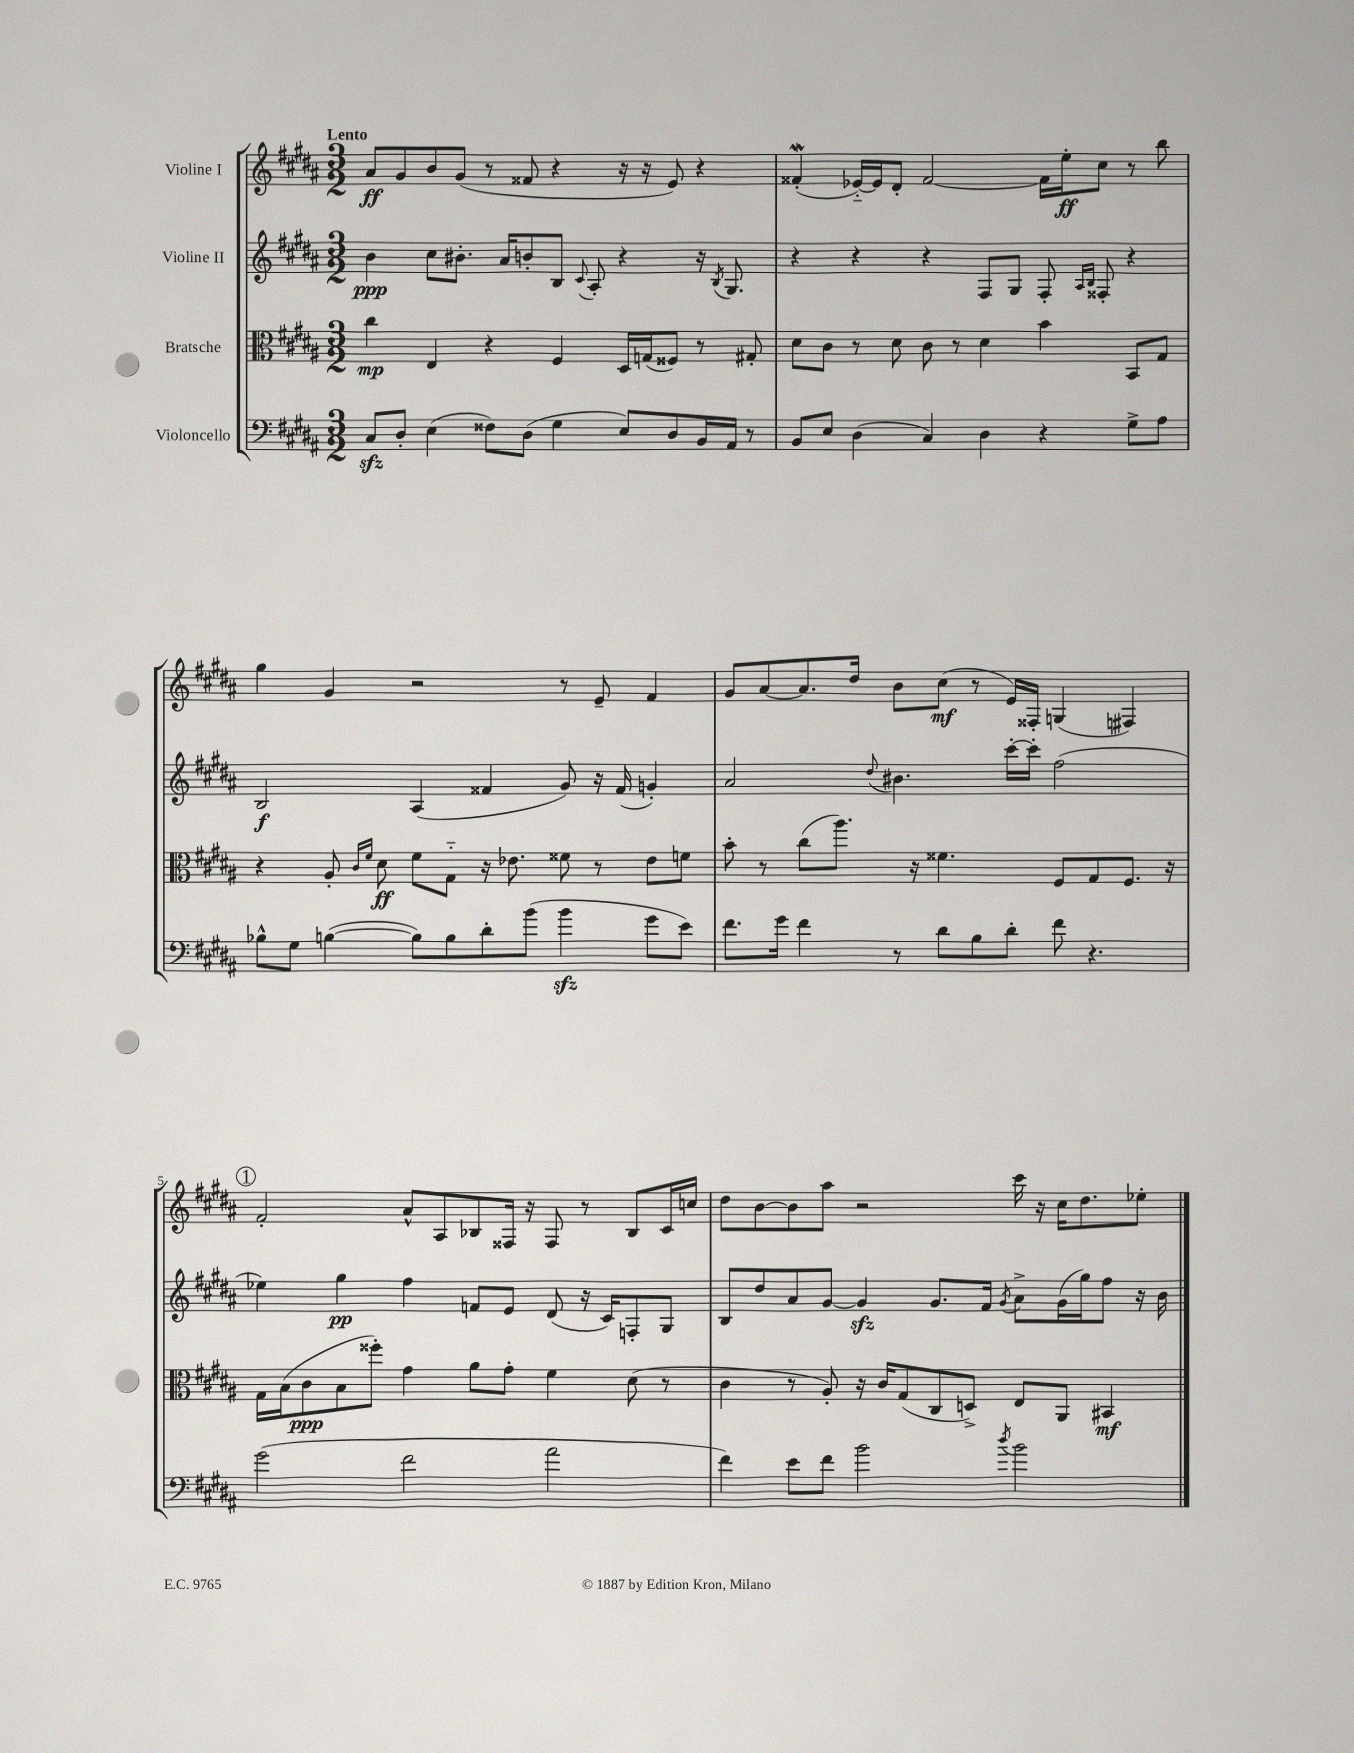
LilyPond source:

<<
\new StaffGroup <<
\new Staff = "s0" \with { instrumentName = "Violine I" } {
    \clef treble \key b \major \numericTimeSignature \time 3/2 \tempo "Lento"
    \autoBeamOff ais'8[\ff gis'8 b'8 gis'8]( r8 fisis'8 r4 r16 r16 e'8) r4 |
    fisis'4-.\mordent( ees'16[~-_) ees'16 dis'8]-. fisis'2~ fisis'16[ e''16-.\ff cis''8] r8 b''8 |
    gis''4 gis'4 r2 r8 e'8-- fis'4 |
    gis'8[ ais'8~ ais'8. dis''16] b'8[ cis''8]\mf( r8 e'16[) fisis16]-. g4( fis4) |
    \mark \markup { \circle "1" } fis'2-. ais'8[-^ ais8 bes8 fisis16] r16 fisis8 r8 bes8[ cis'16 c''16] |
    dis''8[ b'8~ b'8 ais''8] r2 cis'''16 r16 cis''16[ dis''8. ees''8]-. \bar "|." |
}
\new Staff = "s1" \with { instrumentName = "Violine II" } {
    \clef treble \key b \major \numericTimeSignature \time 3/2
    \autoBeamOff b'4\ppp cis''8[ bis'8.]-. ais'16[ b'8-. b8] \appoggiatura { cis'8 } ais8-. r4 r16 \acciaccatura { b8 } gis8. |
    r4 r4 r4 fis8[ gis8] fis8-. \grace { ais16[ b16] } fisis8-. r4 |
    b2\f ais4( fisis'4 gis'8) r16 fisis'16( g'4-.) |
    ais'2 \appoggiatura { dis''8 } bis'4. cis'''16[~-. cis'''16]-. fis''2( |
    \mark \markup { \circle "1" } ees''4) gis''4\pp fis''4 f'8[ e'8] dis'8( r16 cis'16[) f8-. gis8] |
    b8[ dis''8 ais'8 gis'8]~ gis'4\sfz gis'8.[ fis'16] \acciaccatura { gis'8 } ais'8[-> gis'16( gis''16) fis''8] r16 b'16 \bar "|." |
}
\new Staff = "s2" \with { instrumentName = "Bratsche" } {
    \clef alto \key b \major \numericTimeSignature \time 3/2
    \autoBeamOff cis''4\mp e4 r4 fis4 dis16[ g16( fisis8]) r8 gis8-. |
    dis'8[ cis'8] r8 dis'8 cis'8 r8 dis'4 b'4 b,8[ gis8] |
    r4 ais8-. \grace { cis'16[ fis'16] } dis'8\ff fis'8[ gis8]-_ r16 ees'8. fisis'8 r8 ees'8[ f'8] |
    b'8-. r8 cis''8[( ais''8.]) r16 fisis'4. fis8[ gis8 fis8.] r16 |
    \mark \markup { \circle "1" } gis16[ b16( cis'8\ppp b8 fisis''8]-.) gis'4 ais'8[ gis'8]-. fis'4 dis'8( r8 |
    cis'4 r8 ais8-.) r16 cis'16[ gis8( cis8 d8]->) e8[ ais,8] bis,4\mf \bar "|." |
}
\new Staff = "s3" \with { instrumentName = "Violoncello" } {
    \clef bass \key b \major \numericTimeSignature \time 3/2
    \autoBeamOff cis8[\sfz dis8]-. e4( fisis8[) dis8]( gis4 e8[) dis8 b,16 ais,16] r8 |
    b,8[ e8] dis4( cis4) dis4 r4 gis8[-> ais8] |
    bes8[-^ gis8] b4~( b8[) b8 dis'8-. b'8]( b'4\sfz gis'8[ e'8]) |
    fis'8.[ gis'16] fis'4 r8 dis'8[ b8 dis'8]-. fis'8 r4. |
    \mark \markup { \circle "1" } gis'2( fis'2 ais'2 |
    fis'4) e'8[ fis'8] b'2 \acciaccatura { dis''8 } b'2 \bar "|." |
}
>>
>>
\layout { \context { \Score \override BarNumber.break-visibility = ##(#f #t #t) barNumberVisibility = #(every-nth-bar-number-visible 5) } }
